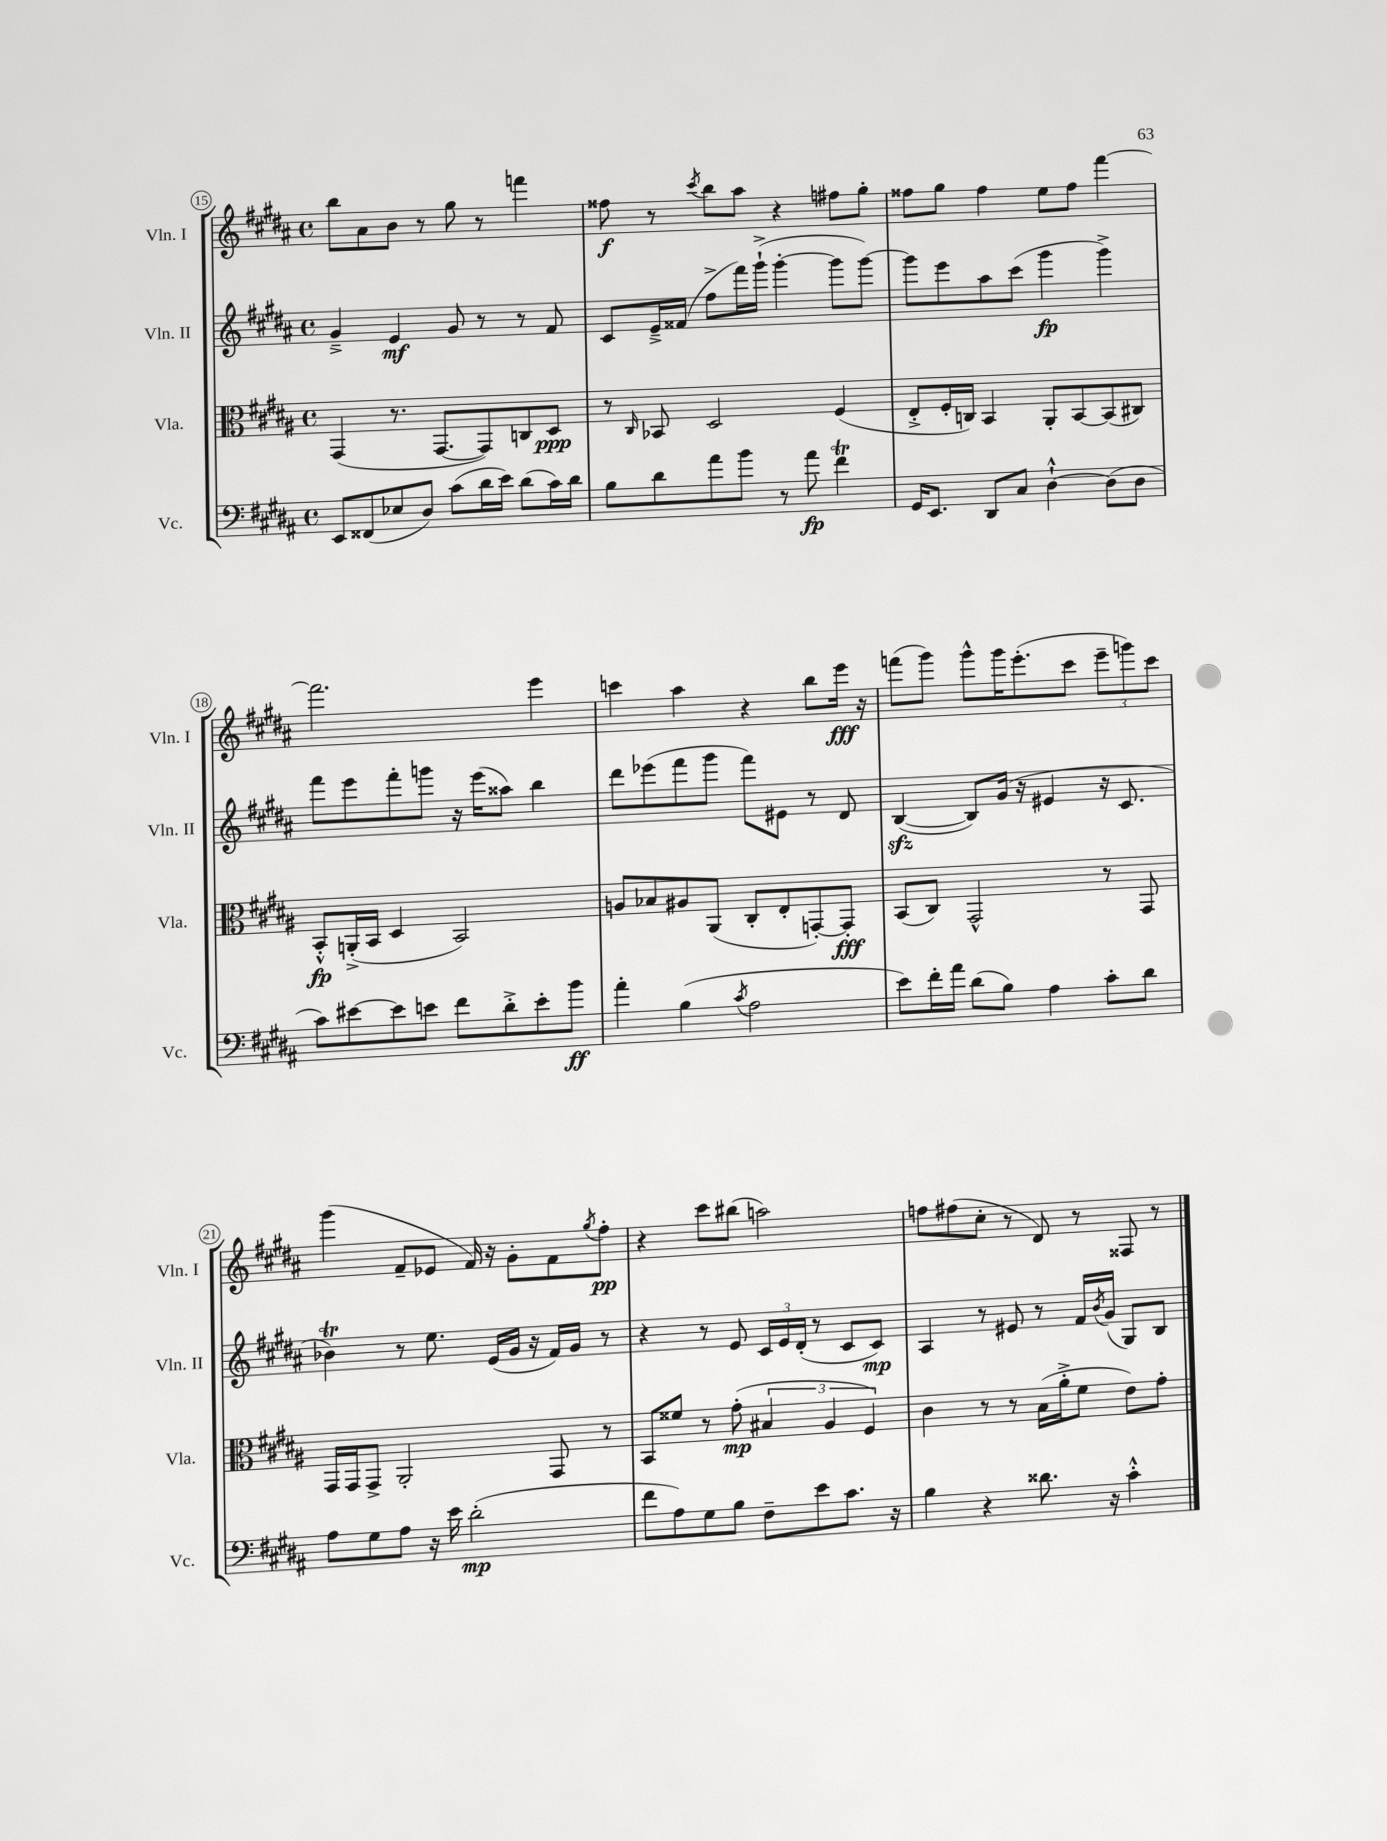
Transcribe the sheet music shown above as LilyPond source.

<<
\new StaffGroup <<
\new Staff = "s0" \with { instrumentName = "Vln. I" shortInstrumentName = "Vln. I" } {
    \clef treble \key b \major \defaultTimeSignature \time 4/4
    b''8 ais'8 b'8 r8 gis''8 r8 f'''4 |
    fisis''8\f r8 \acciaccatura { cis'''8 } b''8 ais''8 r4 fis''8 gis''8-. |
    fisis''8 gis''8 fisis''4 e''8 fisis''8 fis'''4~ |
    fis'''2. e'''4 |
    c'''4 ais''4 r4 b''8 e'''16\fff r16 |
    f'''8( gis'''8) gis'''8-^ gis'''16 e'''8.-.( cis'''8 \tuplet 3/2 { e'''8-- g'''8) cis'''8 } |
    gis'''4( fis'8-- ees'8 fis'16) r16 gis'8-. fis'8 \acciaccatura { gis''8 } fis''8-.\pp |
    r4 cis'''8 bis''8( a''2) |
    f''8 fis''8( cis''8-. r8 dis'8) r8 fisis8 r8 \bar "|." |
}
\new Staff = "s1" \with { instrumentName = "Vln. II" shortInstrumentName = "Vln. II" } {
    \clef treble \key b \major \defaultTimeSignature \time 4/4
    gis'4---> e'4\mf gis'8 r8 r8 fis'8 |
    cis'8 e'16---> fisis'16( fis''8-> fis'''16) gis'''16-!->( gis'''4~-. gis'''8 gis'''8~) |
    gis'''8 e'''8 ais''8 cis'''8( gis'''4\fp gis'''4->) |
    fis'''8 e'''8 fis'''8-. g'''8 r16 e'''16( aisis''8) b''4 |
    dis'''8 ees'''8( fis'''8 gis'''8 fis'''8) eis'8 r8 dis'8 |
    b4~\sfz( b8) gis'16( r16 eis'4 r16 cis'8. |
    bes'4\trill) r8 e''8. e'16( gis'16 r16 fis'16) gis'16 r8 |
    r4 r8 e'8 \tuplet 3/2 { cis'16 e'16 dis'16-.( } r8 cis'8 cis'8\mp) |
    ais4 r8 eis'8 r8 fis'16 \acciaccatura { b'8 } gis'16( gis8) b8 \bar "|." |
}
\new Staff = "s2" \with { instrumentName = "Vla." shortInstrumentName = "Vla." } {
    \clef alto \key b \major \defaultTimeSignature \time 4/4
    gis,4( r8. gis,8.~ gis,8) c8 dis8\ppp |
    r8 \grace { cis16 } bes,8 dis2 fis4( |
    e8-.-> fis16-. c16) b,4 ais,8-. b,8~ b,8( cis8) |
    b,8-.-^\fp a,16-.->( b,16 dis4 b,2) |
    a8 bes8 ais8 ais,8( cis8-. e8-. g,8~-.) g,8-.\fff |
    b,8( cis8) gis,2-^ r8 gis,8 |
    gis,16 gis,16 gis,8-> ais,2-. gis,8 r8 |
    b,8 fisis'8 r8 gis'8-.\mp( \tuplet 3/2 { bis4 ais4 fis4) } |
    cis'4 r8 r8 b16( ais'16-.-> fis'8 e'8) gis'8-. \bar "|." |
}
\new Staff = "s3" \with { instrumentName = "Vc." shortInstrumentName = "Vc." } {
    \clef bass \key b \major \defaultTimeSignature \time 4/4
    e,8 fisis,8( ees8 dis8) cis'8( dis'16 e'16) dis'8( cis'16) dis'16 |
    b8 dis'8 ais'8 b'8 r8 ais'8\fp fis'4\trill |
    gis,16 e,8. dis,8 cis8 dis4~-!-^ dis8( dis8 |
    cis'8) eis'8~ eis'8 e'8 fis'8 dis'8-.-> e'8-. b'8\ff |
    ais'4-. b4( \acciaccatura { cis'8 } ais2 |
    e'8) fis'16-. ais'16 dis'8( b8) ais4 cis'8-. dis'8 |
    ais8 gis8 ais8 r16 e'16 dis'2-.\mp( |
    fis'8 ais8) gis8 b8 fis8-- e'8 cis'8. r16 |
    b4 r4 disis'8. r16 cis'4-.-^ \bar "|." |
}
>>
>>
\layout { \context { \Score currentBarNumber = #15 \override BarNumber.stencil = #(make-stencil-circler 0.1 0.3 ly:text-interface::print) } }
